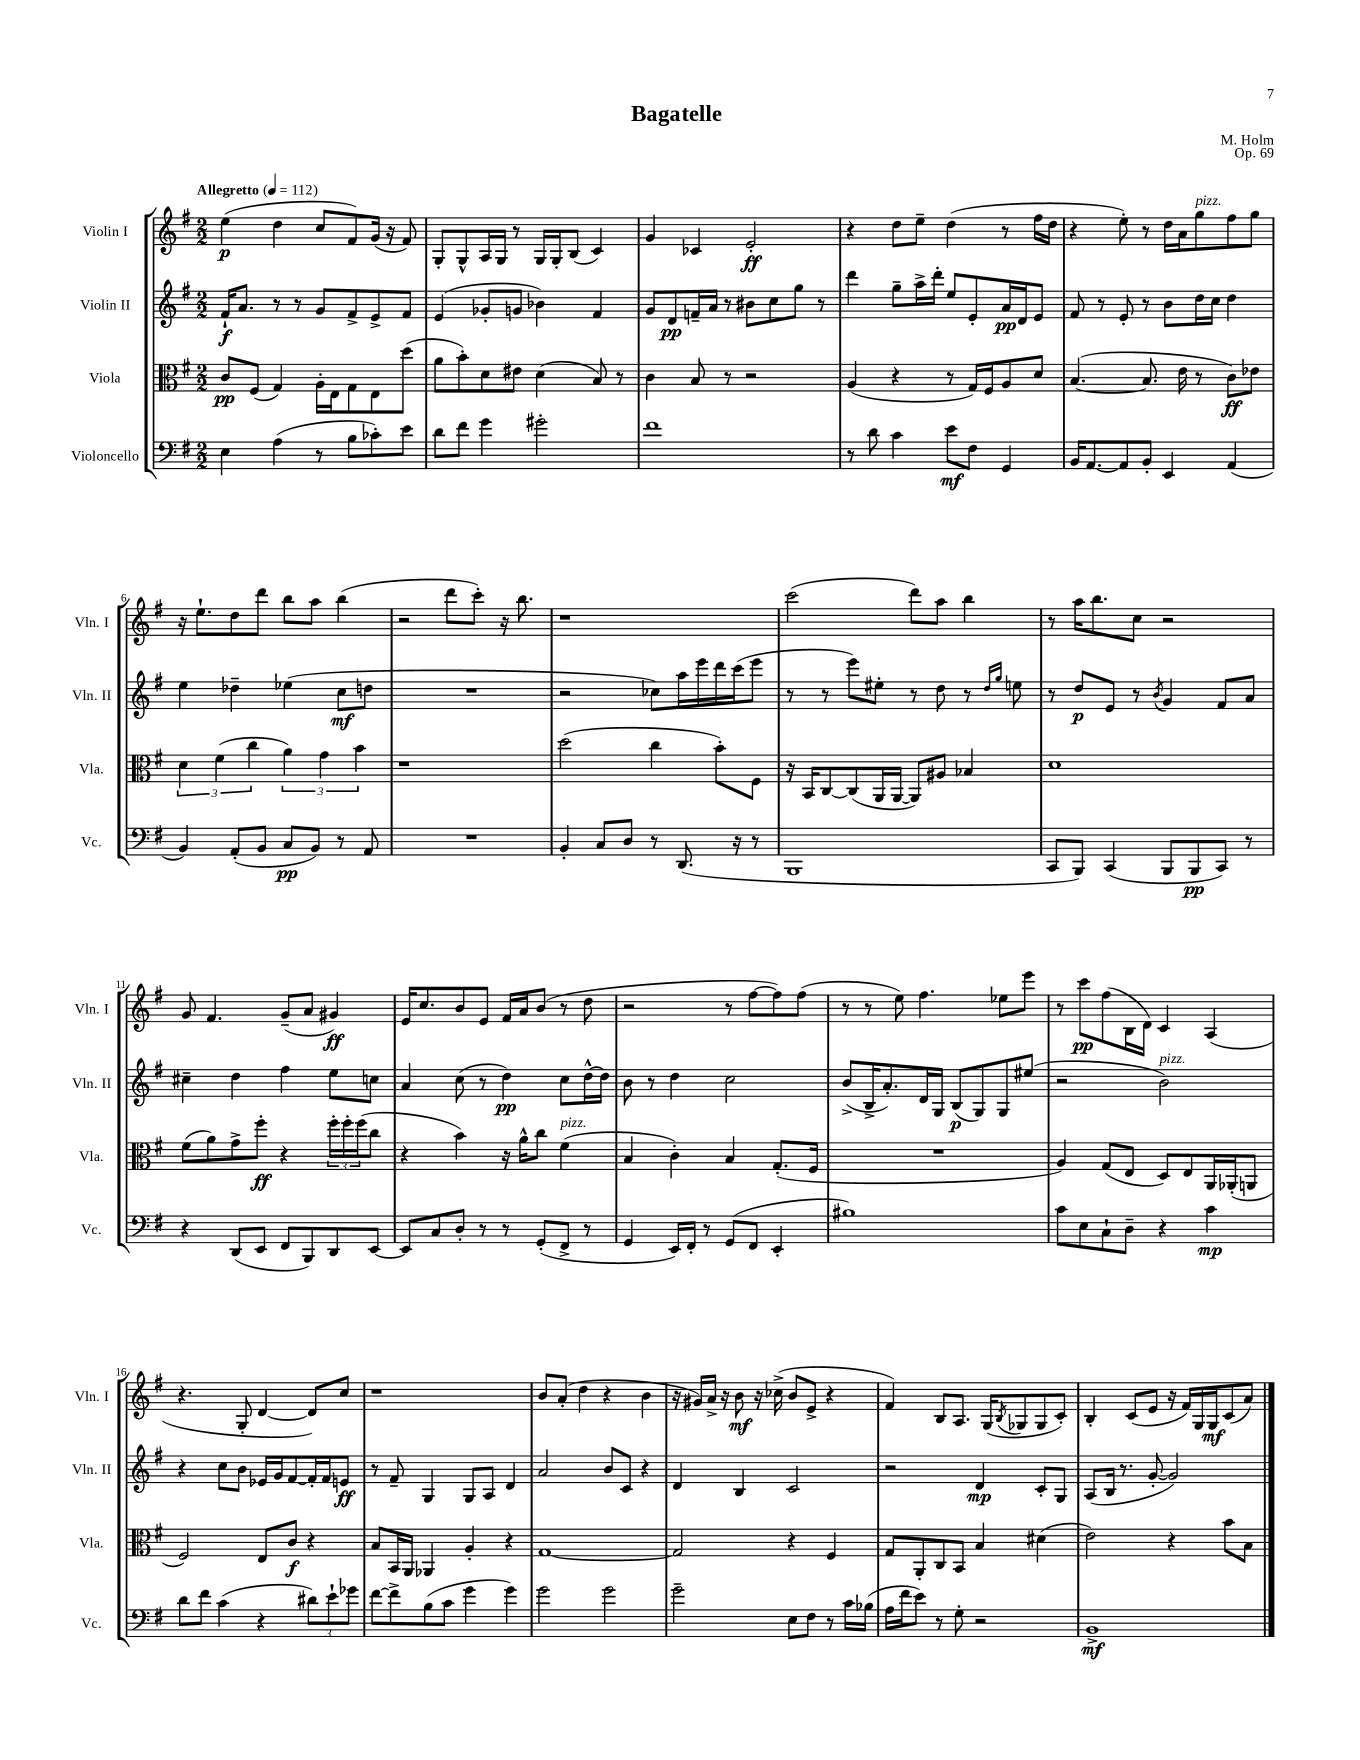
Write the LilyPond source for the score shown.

\header { title = "Bagatelle" composer = "M. Holm" opus = "Op. 69" }
<<
\new StaffGroup <<
\new Staff = "s0" \with { instrumentName = "Violin I" shortInstrumentName = "Vln. I" } {
    \clef treble \key g \major \numericTimeSignature \time 2/2 \tempo "Allegretto" 4 = 112
    e''4\p( d''4 c''8 fis'8) g'16( r16 fis'8) |
    g8-. g8-^ a16 g16 r8 g16 g16-. b8( c'4) |
    g'4 ces'4 e'2-.\ff |
    r4 d''8 e''8-- d''4( r8 fis''16 d''16 |
    r4 e''8-.) r8 d''16 a'16 g''8^\markup { \italic "pizz." } fis''8 g''8 |
    r16 e''8.-! d''8 d'''8 b''8 a''8 b''4( |
    r2 d'''8 c'''8-.) r16 b''8. |
    r1 |
    c'''2( d'''8) a''8 b''4 |
    r8 a''16 b''8. c''8 r2 |
    g'8 fis'4. g'8--( a'8 gis'4\ff) |
    e'16 c''8. b'8 e'8 fis'16 a'16 b'8( r8 d''8 |
    r2 r8 fis''8~ fis''8) fis''8( |
    r8 r8 e''8) fis''4. ees''8 e'''8 |
    r8 c'''8\pp fis''8( b16 d'16) c'4 a4( |
    r4. g8-. d'4~ d'8) c''8 |
    r1 |
    b'8 a'8-.( d''4 r4 b'4 |
    r16 gis'16) a'16-> r16 b'8\mf r16 ces''16->( b'8 e'8-> r4 |
    fis'4) b8 a8. g16( \acciaccatura { b8 } ges8 ges8 c'8-.) |
    b4-. c'8( e'8 r16 fis'16) g16 g16\mf c'8( a'8) \bar "|." |
}
\new Staff = "s1" \with { instrumentName = "Violin II" shortInstrumentName = "Vln. II" } {
    \clef treble \key g \major \numericTimeSignature \time 2/2
    fis'16-!\f a'8. r8 r8 g'8 fis'8-> e'8-> fis'8 |
    e'4( ges'8-. g'8 bes'4) fis'4 |
    g'8 d'8\pp f'16-- a'16 r8 bis'8 c''8 g''8 r8 |
    d'''4 g''8-- a''16-> d'''16-. e''8 e'8-. a'16\pp d'16 e'8 |
    fis'8 r8 e'8-. r8 b'8 d''16 c''16 d''4 |
    e''4 des''4-- ees''4( c''8\mf d''8 |
    R1 |
    r2 ces''8) a''16 e'''16 d'''16 c'''16( e'''8 |
    r8 r8 e'''8) eis''8-. r8 d''8 r8 \grace { d''16 g''16 } e''8 |
    r8 d''8\p e'8 r8 \acciaccatura { b'8 } g'4 fis'8 a'8 |
    cis''4-- d''4 fis''4 e''8 c''8 |
    a'4 c''8( r8 d''4\pp) c''8 d''16~-^ d''16 |
    b'8 r8 d''4 c''2 |
    b'8->( b16-> a'8.-.) d'16 g16 b8\p( g8) g8 eis''8( |
    r2 b'2^\markup { \italic "pizz." }) |
    r4 c''8 b'8 ees'16 g'16 fis'8~ fis'16-. fis'16 e'8\ff |
    r8 fis'8-- g4 g8 a8 d'4 |
    a'2 b'8 c'8 r4 |
    d'4 b4 c'2 |
    r2 d'4\mp c'8-. g8 |
    a8( b16 r8. g'8~-. g'2) \bar "|." |
}
\new Staff = "s2" \with { instrumentName = "Viola" shortInstrumentName = "Vla." } {
    \clef alto \key g \major \numericTimeSignature \time 2/2
    c'8\pp fis8( g4) a16-. e16 g8 e8 d''8( |
    a'8 b'8-.) d'8 eis'8 d'4( b8) r8 |
    c'4 b8 r8 r2 |
    a4( r4 r8 g16) fis16 a8 d'8 |
    b4.~( b8. e'16 r8 c'8\ff) ees'8 |
    \tuplet 3/2 { d'4 fis'4( c''4 } \tuplet 3/2 { a'4) g'4 b'4 } |
    r1 |
    d''2( c''4 b'8-.) fis8 |
    r16 b,16 c8~ c8( a,16 a,16~ a,8) ais8 bes4 |
    d'1 |
    fis'8( a'8) g'8-> fis''8-.\ff r4 \tuplet 3/2 { fis''16-. fis''16-. fis''16( } c''8 |
    r4 b'4) r16 a'16-^ c''8 fis'4^\markup { \italic "pizz." }( |
    b4 c'4-.) b4 g8.-.( fis16 |
    R1 |
    a4) g8( e8 d8) e8 a,16 aes,16-.( a,8 |
    fis2) e8 c'8\f r4 |
    b8 b,16 a,16 aes,4 a4-. r4 |
    g1~ |
    g2 r4 fis4 |
    g8 a,8-. c8 b,8 b4 dis'4( |
    e'2) r4 b'8 b8 \bar "|." |
}
\new Staff = "s3" \with { instrumentName = "Violoncello" shortInstrumentName = "Vc." } {
    \clef bass \key g \major \numericTimeSignature \time 2/2
    e4 a4( r8 b8 ces'8-.) e'8 |
    d'8 fis'8 g'4 gis'2-. |
    fis'1 |
    r8 d'8 c'4 e'8\mf fis8 g,4 |
    b,16 a,8.~ a,8 b,8-. e,4 a,4( |
    b,4) a,8-.( b,8 c8\pp b,8) r8 a,8 |
    R1 |
    b,4-. c8 d8 r8 d,8.( r16 r8 |
    b,,1 |
    c,8 b,,8) c,4( b,,8 b,,8\pp c,8) r8 |
    r4 d,8( e,8 fis,8 b,,8) d,8 e,8~ |
    e,8 c8 d8-. r8 r8 g,8-.( fis,8-> r8 |
    g,4 e,16) fis,16-. r8 g,8( fis,8 e,4-. |
    bis1) |
    c'8 e8 c8-! d8-- r4 c'4\mp |
    d'8 fis'8 c'4( r4 \tuplet 3/2 { dis'8) e'8-! ges'8 } |
    fis'8~ fis'8-> b8( c'8 g'4 g'4) |
    g'2 g'2 |
    g'2-- e8 fis8 r8 c'16 bes16( |
    a16 fis'16 e'8) r8 g8-. r2 |
    b,1->\mf \bar "|." |
}
>>
>>
